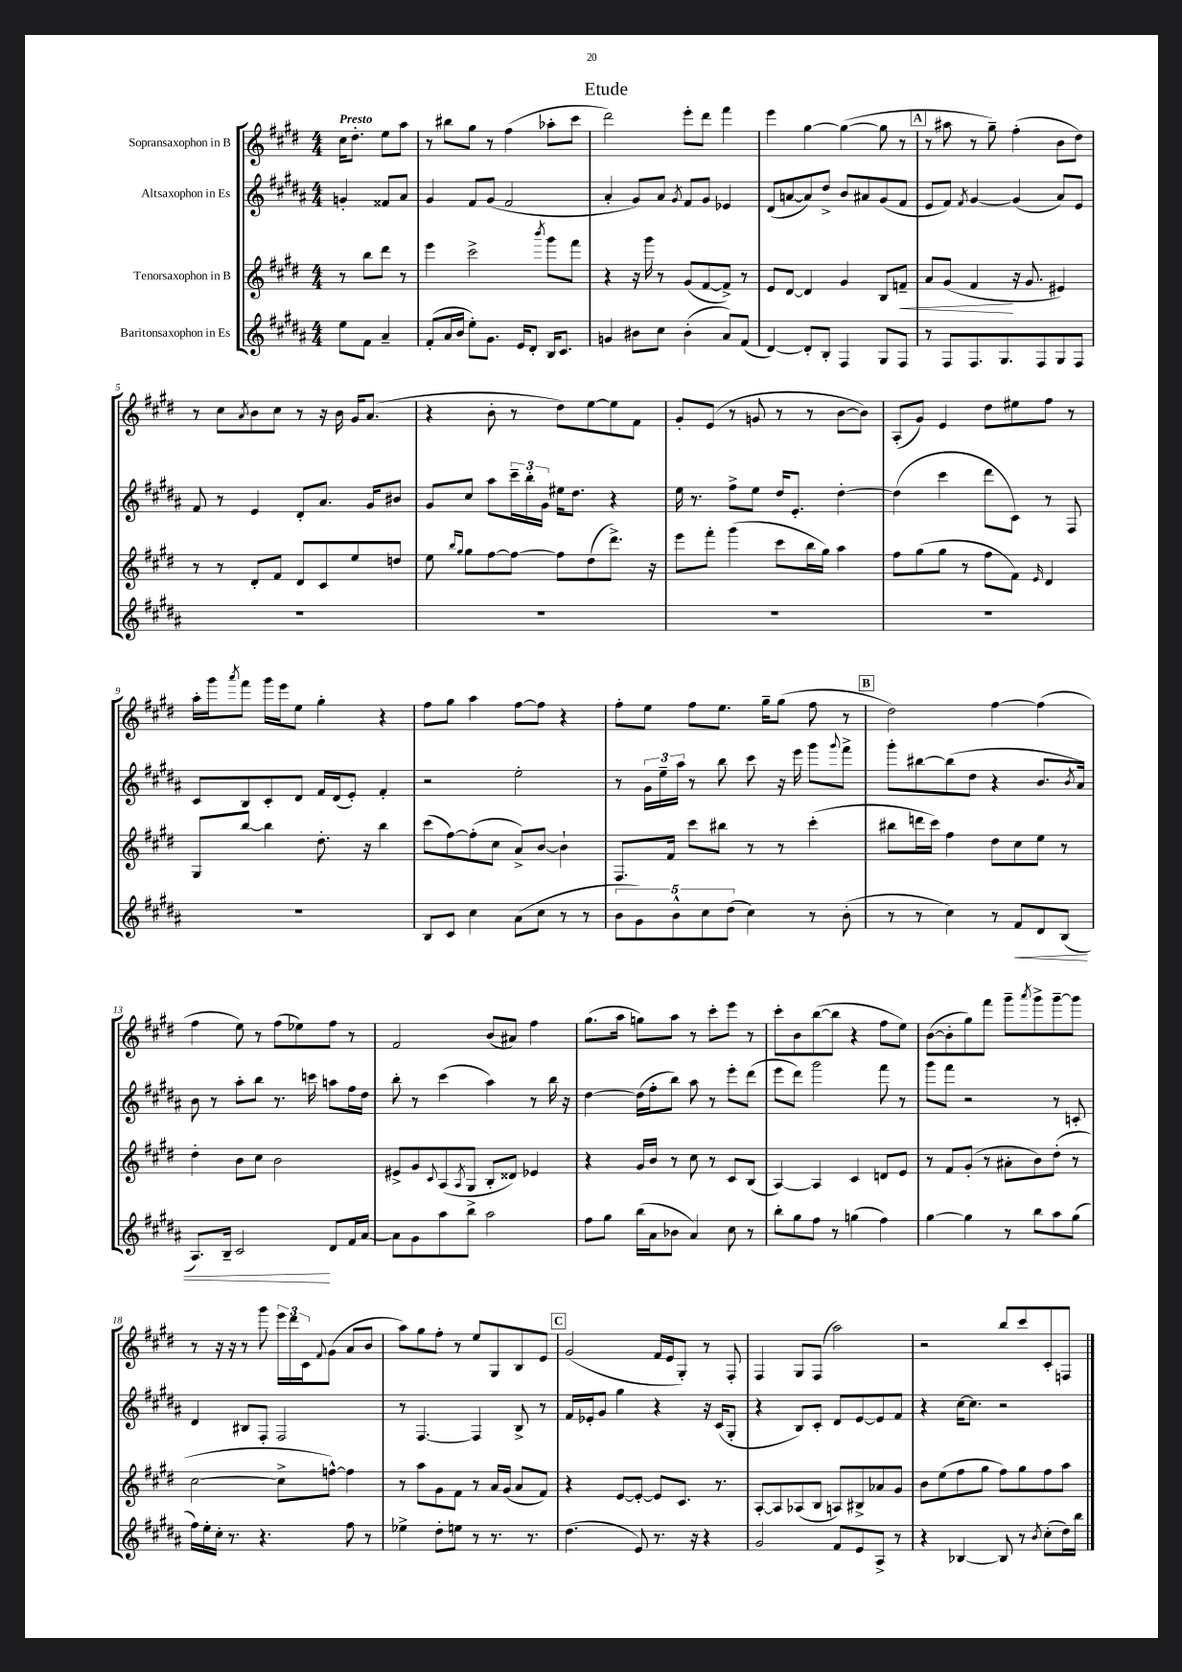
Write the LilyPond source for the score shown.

\header { title = "Etude" }
<<
\new StaffGroup <<
\new Staff = "s0" \with { instrumentName = "Sopransaxophon in B" } {
    \clef treble \key e \major \numericTimeSignature \time 4/4 \partial 2 \tempo "Presto"
    cis''16 dis''8.-. e''8 a''8 |
    r8 bis''8 gis''8 r8 fis''4( aes''8-. cis'''8 |
    dis'''2) e'''8-. dis'''8 fis'''4 |
    e'''4 gis''4~ gis''4~( gis''8 r8 |
    \mark \markup { \box "A" } r8 ais''8 r8 gis''8--) fis''4-.( b'8 dis''8) |
    r8 cis''8 \acciaccatura { a'8 } b'8 cis''8 r8 r16 b'16 gis'16 a'8.( |
    r4 b'8-. r8 dis''8) e''8~ e''8 fis'8 |
    gis'8-. e'8( r8 g'8 r8 r8 b'8~ b'8) |
    a8-.( gis'8) e'4 dis''8 eis''8 fis''8 r8 |
    a''16-. gis'''16 \acciaccatura { a'''8 } fis'''8 gis'''16 e'''16 e''8 gis''4-. r4 |
    fis''8 gis''8 a''4 fis''8~ fis''8 r4 |
    fis''8-. e''8 fis''8 e''8. gis''16-- gis''8( fis''8 r8 |
    \mark \markup { \box "B" } dis''2) fis''4~ fis''4( |
    fis''4 e''8) r8 fis''8( ees''8) fis''8 r8 |
    fis'2 b'8( ais'8) fis''4 |
    gis''8.( a''16 g''8) a''8 r8 cis'''8-. e'''8 r8 |
    cis'''8-. b'8 b''8~( b''8 r4 fis''8 e''8) |
    b'8~( b'8-. gis''8) fis'''8 gis'''8-- \acciaccatura { a'''8 } gis'''8-> gis'''8~-- gis'''8 |
    r8 r16 r16 r8 gis'''8 \tuplet 3/2 { e'''16 dis'''16 cis'16 } \appoggiatura { fis'8 } gis'8( a'8 b'8 |
    a''8) gis''8 fis''8-. r8 e''8 gis8 b8 e'8 |
    \mark \markup { \box "C" } gis'2( fis'16 e'16 gis8-.) r8 fis8-. |
    fis4 gis8 fis8( a''2) |
    r2 b''8 cis'''8 cis'8-. f8 \bar "|." |
}
\new Staff = "s1" \with { instrumentName = "Altsaxophon in Es" } {
    \clef treble \key b \major \numericTimeSignature \time 4/4 \partial 2
    g'4-. fisis'8 ais'8 |
    gis'4 fis'8 gis'8( fis'2 |
    ais'4-. gis'8) ais'8 \acciaccatura { gis'8 } fis'8 gis'8 ees'4 |
    dis'8( a'8~ a'8) dis''8-> b'8 ais'8 gis'8( fis'8 |
    \mark \markup { \box "A" } e'8 fis'8) \acciaccatura { fis'8 } gis'4~ gis'4( ais'8) e'8 |
    fis'8 r8 e'4 dis'8-. ais'8. gis'16 bis'8 |
    gis'8 cis''8 ais''8 \tuplet 3/2 { cis'''16-- b''16-. gis'16 } eis''16 dis''8. r4 |
    e''16 r8. fis''8-> e''8 dis''16 e'8.-. dis''4~-. |
    dis''4( cis'''4 dis'''8 cis'8) r8 fis8 |
    cis'8 b8 cis'8-. dis'8 fis'16 dis'16( e'8-.) fis'4-. |
    r2 e''2-. |
    r8 \tuplet 3/2 { gis'16 e''16-- ais''16 } r8 b''8 cis'''8 r16 e'''16 gis'''8 \appoggiatura { gis'''8 } fis'''8-> |
    \mark \markup { \box "B" } gis'''8-. bis''8~ bis''8( dis''8 r4 b'8. \acciaccatura { b'8 } ais'16) |
    b'8 r8 ais''8-. b''8 r8. c'''16 a''8 fis''16 dis''16 |
    b''8-. r8 cis'''4( ais''4) r8 b''16 r16 |
    dis''4~ dis''16( fis''16-. b''8) ais''8 r8 e'''8-. dis'''8( |
    e'''8 dis'''8) gis'''2 fis'''8 r8 |
    gis'''8 fis'''8 r2 r8 c'8-. |
    dis'4 bis8 fis8-. fis2 |
    r8 fis4.~ fis4 b8-> r8 |
    \mark \markup { \box "C" } fis'16 ees'16-. gis'8 gis''4 r4 r16 cis'16( gis8-. |
    r4 b8) cis'8-. dis'8 e'8~ e'8 fis'8 |
    r4 cis''16~ cis''8. r2 \bar "|." |
}
\new Staff = "s2" \with { instrumentName = "Tenorsaxophon in B" } {
    \clef treble \key e \major \numericTimeSignature \time 4/4 \partial 2
    r8 b''8 dis'''8 r8 |
    e'''4 cis'''2-> \acciaccatura { b'''8 } gis'''8 fis'''8 |
    r4 r16 gis'''16 r8 gis'8( fis'8~ fis'8->) r8 |
    e'8 dis'8~ dis'4 gis'4 b8 f'8--\< |
    \mark \markup { \box "A" } a'8 gis'8( fis'4\! r16 gis'8. eis'4) |
    r8 r8 dis'8-. fis'8 dis'8 cis'8 e''8 d''8 |
    e''8 \grace { b''16 gis''16 } gis''8 fis''8~ fis''8~ fis''8 dis''8( dis'''8.->) r16 |
    e'''8 fis'''8-. gis'''4( cis'''8 b''16 gis''16) a''4 |
    fis''8 gis''8( gis''8 r8 fis''8 fis'8) \grace { e'16 } dis'4 |
    gis8 b''8~ b''4 dis''8.-. r16 b''4 |
    cis'''8( fis''8~) fis''8-.( cis''8 a'8->) b'8~ b'4-! |
    fis8. fis'16 cis'''8 bis''8 r8 r8 cis'''4-.( |
    \mark \markup { \box "B" } bis''8 d'''16 cis'''16) fis''4 dis''8 cis''8 e''8 r8 |
    dis''4-. b'8 cis''8 b'2 |
    eis'8-> gis'8 \appoggiatura { cis'8 } a8( \acciaccatura { a8 } gis8 b8-. disis'8) ees'4 |
    r4 gis'16 b'16 r8 cis''8 r8 cis'8 b8( |
    a4~) a4 cis'4 d'8 e'8 |
    r8 fis'8 gis'8-.( r8 ais'8-. b'8) dis''8-.( r8 |
    cis''2~ cis''8-> f''8~-^) f''4 |
    r8 a''8 gis'8 fis'8 r8 a'16 gis'16( a'8 fis'8) |
    \mark \markup { \box "C" } r4 e'8~ e'8~-. e'8 cis'8. r8. |
    a8~-. a8 aes8( b8 a8) bis8-> aes'8 gis'8 |
    b'8 e''8( fis''8 gis''8 fis''8) gis''8 fis''8 a''8 \bar "|." |
}
\new Staff = "s3" \with { instrumentName = "Baritonsaxophon in Es" } {
    \clef treble \key b \major \numericTimeSignature \time 4/4 \partial 2
    e''8 fis'8 ais'4-- |
    fis'8-.( ais'16 b'16 e''8-.) gis'8. e'16 dis'8-. b16 cis'8. |
    g'4 bis'8 cis''8 bis'4-.( ais'8) fis'8( |
    dis'4~) dis'8-. b8-. fis4 gis8 fis8 |
    \mark \markup { \box "A" } r8 fis8 fis8. gis8. fis8 gis8 fis8 |
    R1 |
    R1 |
    R1 |
    R1 |
    R1 |
    b8 cis'8 cis''4 ais'8( cis''8 r8 r8 |
    \tuplet 5/4 { b'8 gis'8) b'8-^ cis''8 dis''8( } cis''4) r8 b'8-.( |
    \mark \markup { \box "B" } r8 r8 cis''4) r8 fis'8\< dis'8 b8( |
    ais8.) b16-- cis'2\! dis'8 fis'16 ais'16~ |
    ais'8 gis'8 ais''8 b''8-> ais''2 |
    fis''8 gis''8 b''16( ais'16 bes'8 ais'4) cis''8 r8 |
    b''8-. gis''8 fis''8 r8 g''4( fis''4) |
    gis''4~ gis''4 r8 b''8 ais''8 gis''8( |
    fis''16) e''16-. cis''16-. r8. r4. fis''8 r8 |
    ees''4-> dis''8-. e''8 r8 r8. r8. |
    \mark \markup { \box "C" } dis''4.( e'8) r8. r16 r4 |
    gis'2 fis'8 e'8 ais8-> r8 |
    r4 bes4~ bes8 r8 \acciaccatura { b'8 } cis''8-.( dis''16) b''16 \bar "|." |
}
>>
>>
